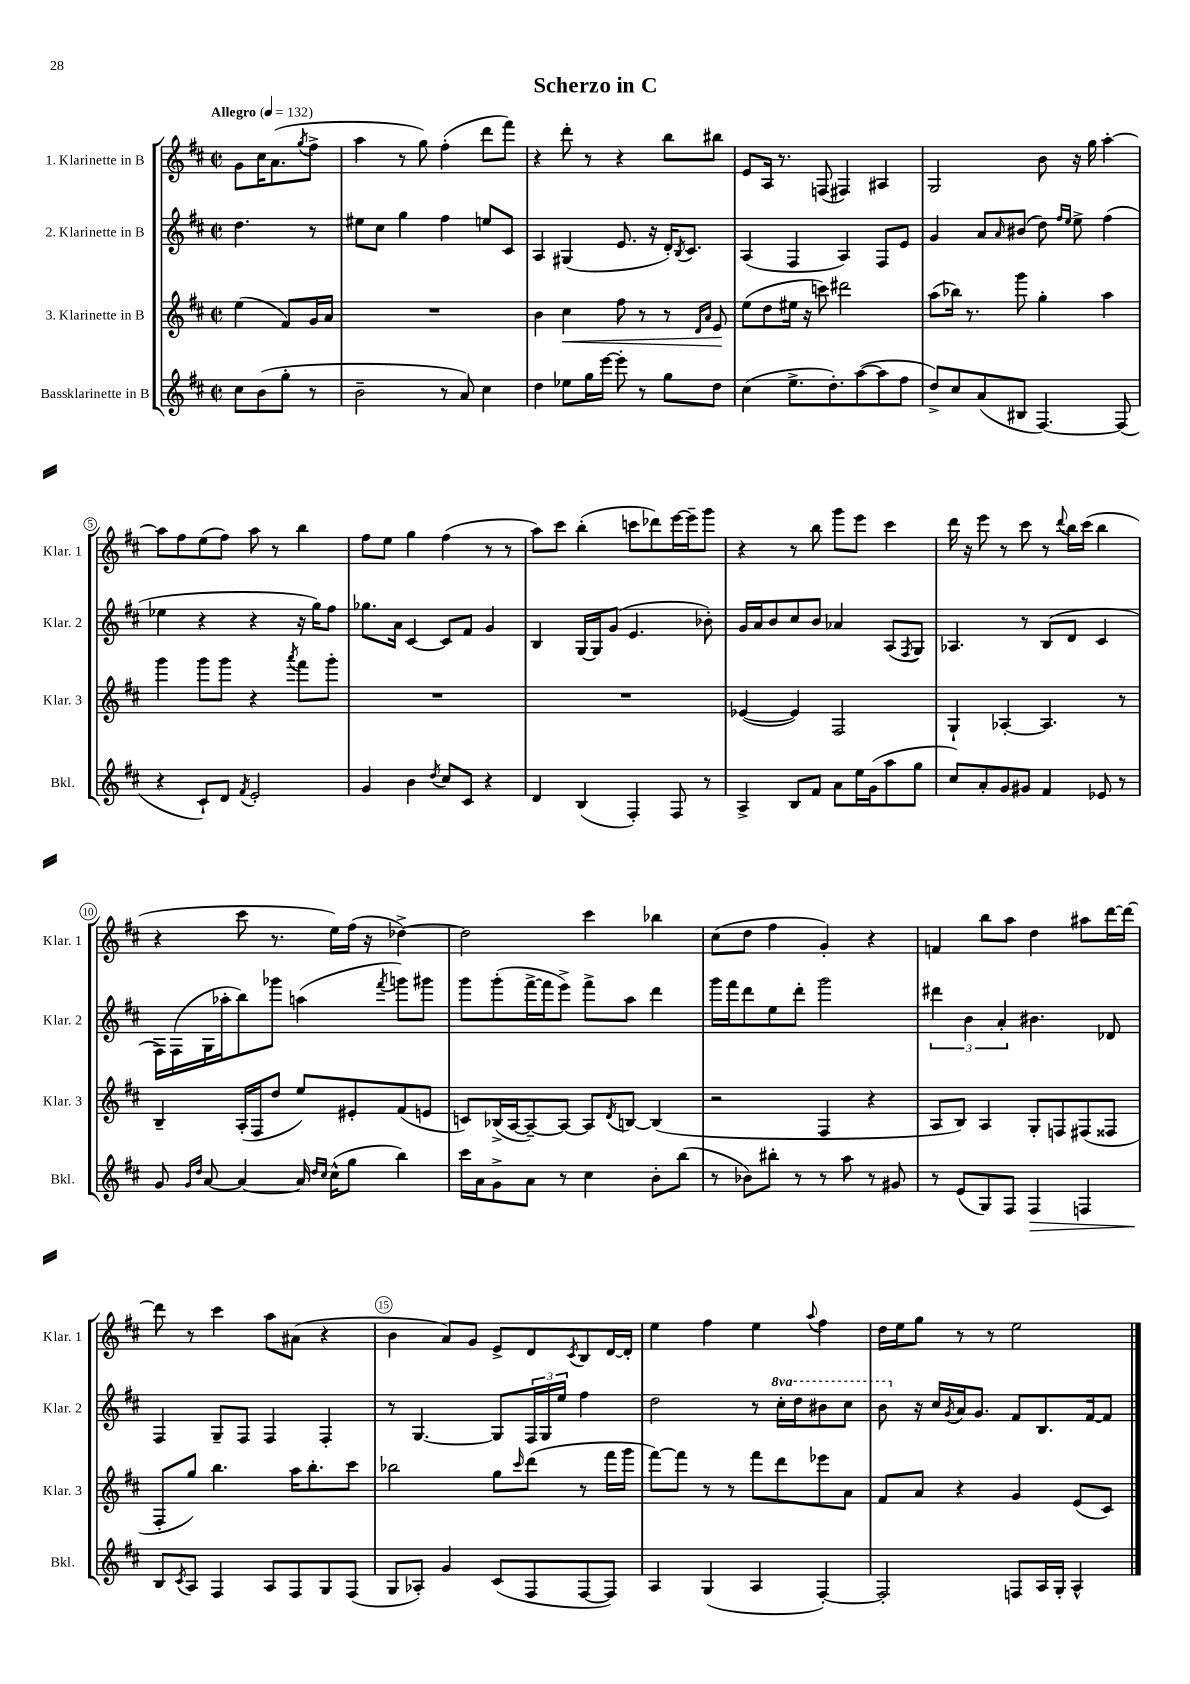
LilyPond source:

\header { title = "Scherzo in C" }
<<
\new StaffGroup <<
\new Staff = "s0" \with { instrumentName = "1. Klarinette in B" shortInstrumentName = "Klar. 1" } {
    \clef treble \key d \major \defaultTimeSignature \time 2/2 \partial 2 \tempo "Allegro" 4 = 132
    g'8 cis''16 a'8.( \acciaccatura { g''8 } fis''8-> |
    a''4 r8 g''8) fis''4-.( d'''8 fis'''8) |
    r4 d'''8-. r8 r4 b''8 bis''8 |
    e'8 a16 r8. f8( fis4) ais4 |
    g2 b'8 r16 g''16 a''4~-. |
    a''8 fis''8 e''8( fis''8) a''8 r8 b''4 |
    fis''8 e''8 g''4 fis''4( r8 r8 |
    a''8) cis'''8 b''4-.( c'''8 des'''8) e'''16~ e'''16-- g'''8 |
    r4 r8 b''8 g'''8 e'''8 cis'''4 |
    d'''16 r16 e'''8 r8 cis'''8 r8 \appoggiatura { d'''8 } b''16 cis'''16( b''4 |
    r4 cis'''8 r8. e''16) fis''16( r16 des''4~->) |
    des''2 cis'''4 bes''4 |
    cis''8( d''8 fis''4 g'4-.) r4 |
    f'4 b''8 a''8 d''4 ais''8 d'''16~ d'''16~ |
    d'''8 r8 cis'''4 a''8 ais'8( r4 |
    b'4 a'8) g'8 e'8-> d'8 \acciaccatura { cis'8 } b8 d'16~ d'16-. |
    e''4 fis''4 e''4 \appoggiatura { a''8 } fis''4 |
    d''16 e''16 g''8 r8 r8 e''2 \bar "|." |
}
\new Staff = "s1" \with { instrumentName = "2. Klarinette in B" shortInstrumentName = "Klar. 2" } {
    \clef treble \key d \major \defaultTimeSignature \time 2/2 \set Staff.ottavationMarkups = #ottavation-simple-ordinals \partial 2
    d''4. r8 |
    eis''8 cis''8 g''4 fis''4 e''8 cis'8 |
    a4 gis4( e'8. r16 d'16-.) \acciaccatura { b8 } cis'8. |
    a4( fis4 a4) fis8 e'8 |
    g'4 a'8 \grace { a'16 } bis'8( d''8) \grace { fis''16 e''16 } e''8-> fis''4( |
    ees''4 r4 r4 r16 g''16) fis''8 |
    ges''8. a'16 cis'4~ cis'8 fis'8 g'4 |
    b4 g16~ g16 g'8( e'4. bes'8-.) |
    g'16 a'16 b'8 cis''8 b'8 aes'4 a8( \acciaccatura { fis8 } g8) |
    aes4. r8 b8( d'8 cis'4 |
    fis16) fis16( g16 aes''16-. b''8) ges'''8 a''4( \acciaccatura { fis'''8 } g'''8) gis'''8 |
    g'''8 g'''8-.( fis'''16~-> fis'''16 e'''8->) fis'''8-> a''8 d'''4 |
    g'''16 fis'''16 d'''8 e''8 d'''8-. g'''2 |
    \tuplet 3/2 { dis'''4 b'4 a'4-. } bis'4. des'8 |
    fis4 g8-- fis8 fis4 fis4-. |
    r8 g4.~ g8 \tuplet 3/2 { fis16 g16 e''16 } fis''4 |
    d''2 r8 \ottava #1 cis'''16-. d'''16 bis''8 cis'''8 |
    b''8 \ottava #0 r16 cis''16 \acciaccatura { g'8 } a'16 g'8. fis'8 b8. fis'16~ fis'8 \bar "|." |
}
\new Staff = "s2" \with { instrumentName = "3. Klarinette in B" shortInstrumentName = "Klar. 3" } {
    \clef treble \key d \major \defaultTimeSignature \time 2/2 \partial 2
    e''4( fis'8) g'16 a'16 |
    R1 |
    b'4 cis''4\< fis''8 r8 r8 \grace { d'16 a'16 } e'8\! |
    e''8( d''8 eis''16 r16 c'''8) dis'''2 |
    a''8( bes''16) r8. g'''8 g''4-. a''4 |
    g'''4 g'''8 g'''8 r4 \acciaccatura { a'''8 } fis'''8 g'''8-. |
    R1 |
    R1 |
    ees'4~( ees'4) fis2 |
    g4-! aes4~-. aes4. r8 |
    b4-- a16-.( fis16 d''8 e''8) eis'8-. fis'8( e'8 |
    c'8) bes16->( a16~ a8~--) a8~ a8 \acciaccatura { d'8 } b8~ b4( |
    r2 fis4 r4 |
    a8 b8) a4 g8-. f8 fis8( fisis8 |
    fis8-. g''8) b''4. a''16 b''8.-. cis'''8 |
    bes''2 g''8 \grace { cis'''16 } d'''8( r8 fis'''16 g'''16 |
    fis'''8~) fis'''8 r8 r8 fis'''8 d'''8 ees'''8 a'8 |
    fis'8 a'8 r4 g'4 e'8( cis'8) \bar "|." |
}
\new Staff = "s3" \with { instrumentName = "Bassklarinette in B" shortInstrumentName = "Bkl." } {
    \clef treble \key d \major \defaultTimeSignature \time 2/2 \partial 2
    cis''8 b'8( g''8-. r8 |
    b'2-- r8 a'8) cis''4 |
    d''4 ees''8 g''16 e'''16~ e'''8-. r8 g''8 d''8 |
    cis''4( e''8.-> d''8.-.) a''8~( a''8 fis''8 |
    d''8->) cis''8 a'8( bis8 fis4.~) fis8( |
    r4 cis'8-!) d'8 \acciaccatura { fis'8 } e'2-. |
    g'4 b'4 \acciaccatura { d''8 } cis''8 cis'8 r4 |
    d'4 b4( fis4-.) fis8 r8 |
    a4-> b8 fis'8 a'8 e''16 g'16( a''8 g''8 |
    cis''8) a'8-. g'8 gis'8 fis'4 ees'8 r8 |
    g'8 \grace { g'16 d''16 } a'8~ a'4~ a'16 \grace { d''16 cis''16 } cis''16-^( g''8 b''4) |
    cis'''16 a'16 g'8-> a'8 r8 cis''4 b'8-. b''8( |
    r8 bes'8) bis''8-. r8 r8 a''8 r8 gis'8 |
    r8 e'8( g8) fis8 fis4\> f4 |
    b8\! \acciaccatura { cis'8 } a8 fis4 a8 fis8 g8 fis8( |
    g8 aes8-.) g'4 cis'8( fis8 fis8~ fis8) |
    a4 g4( a4 fis4~-.) |
    fis2-. f8 a16 g16-. a4-^ \bar "|." |
}
>>
>>
\layout { \context { \Score \override BarNumber.break-visibility = ##(#f #t #t) barNumberVisibility = #(every-nth-bar-number-visible 5) \override BarNumber.stencil = #(make-stencil-circler 0.1 0.3 ly:text-interface::print) } }
